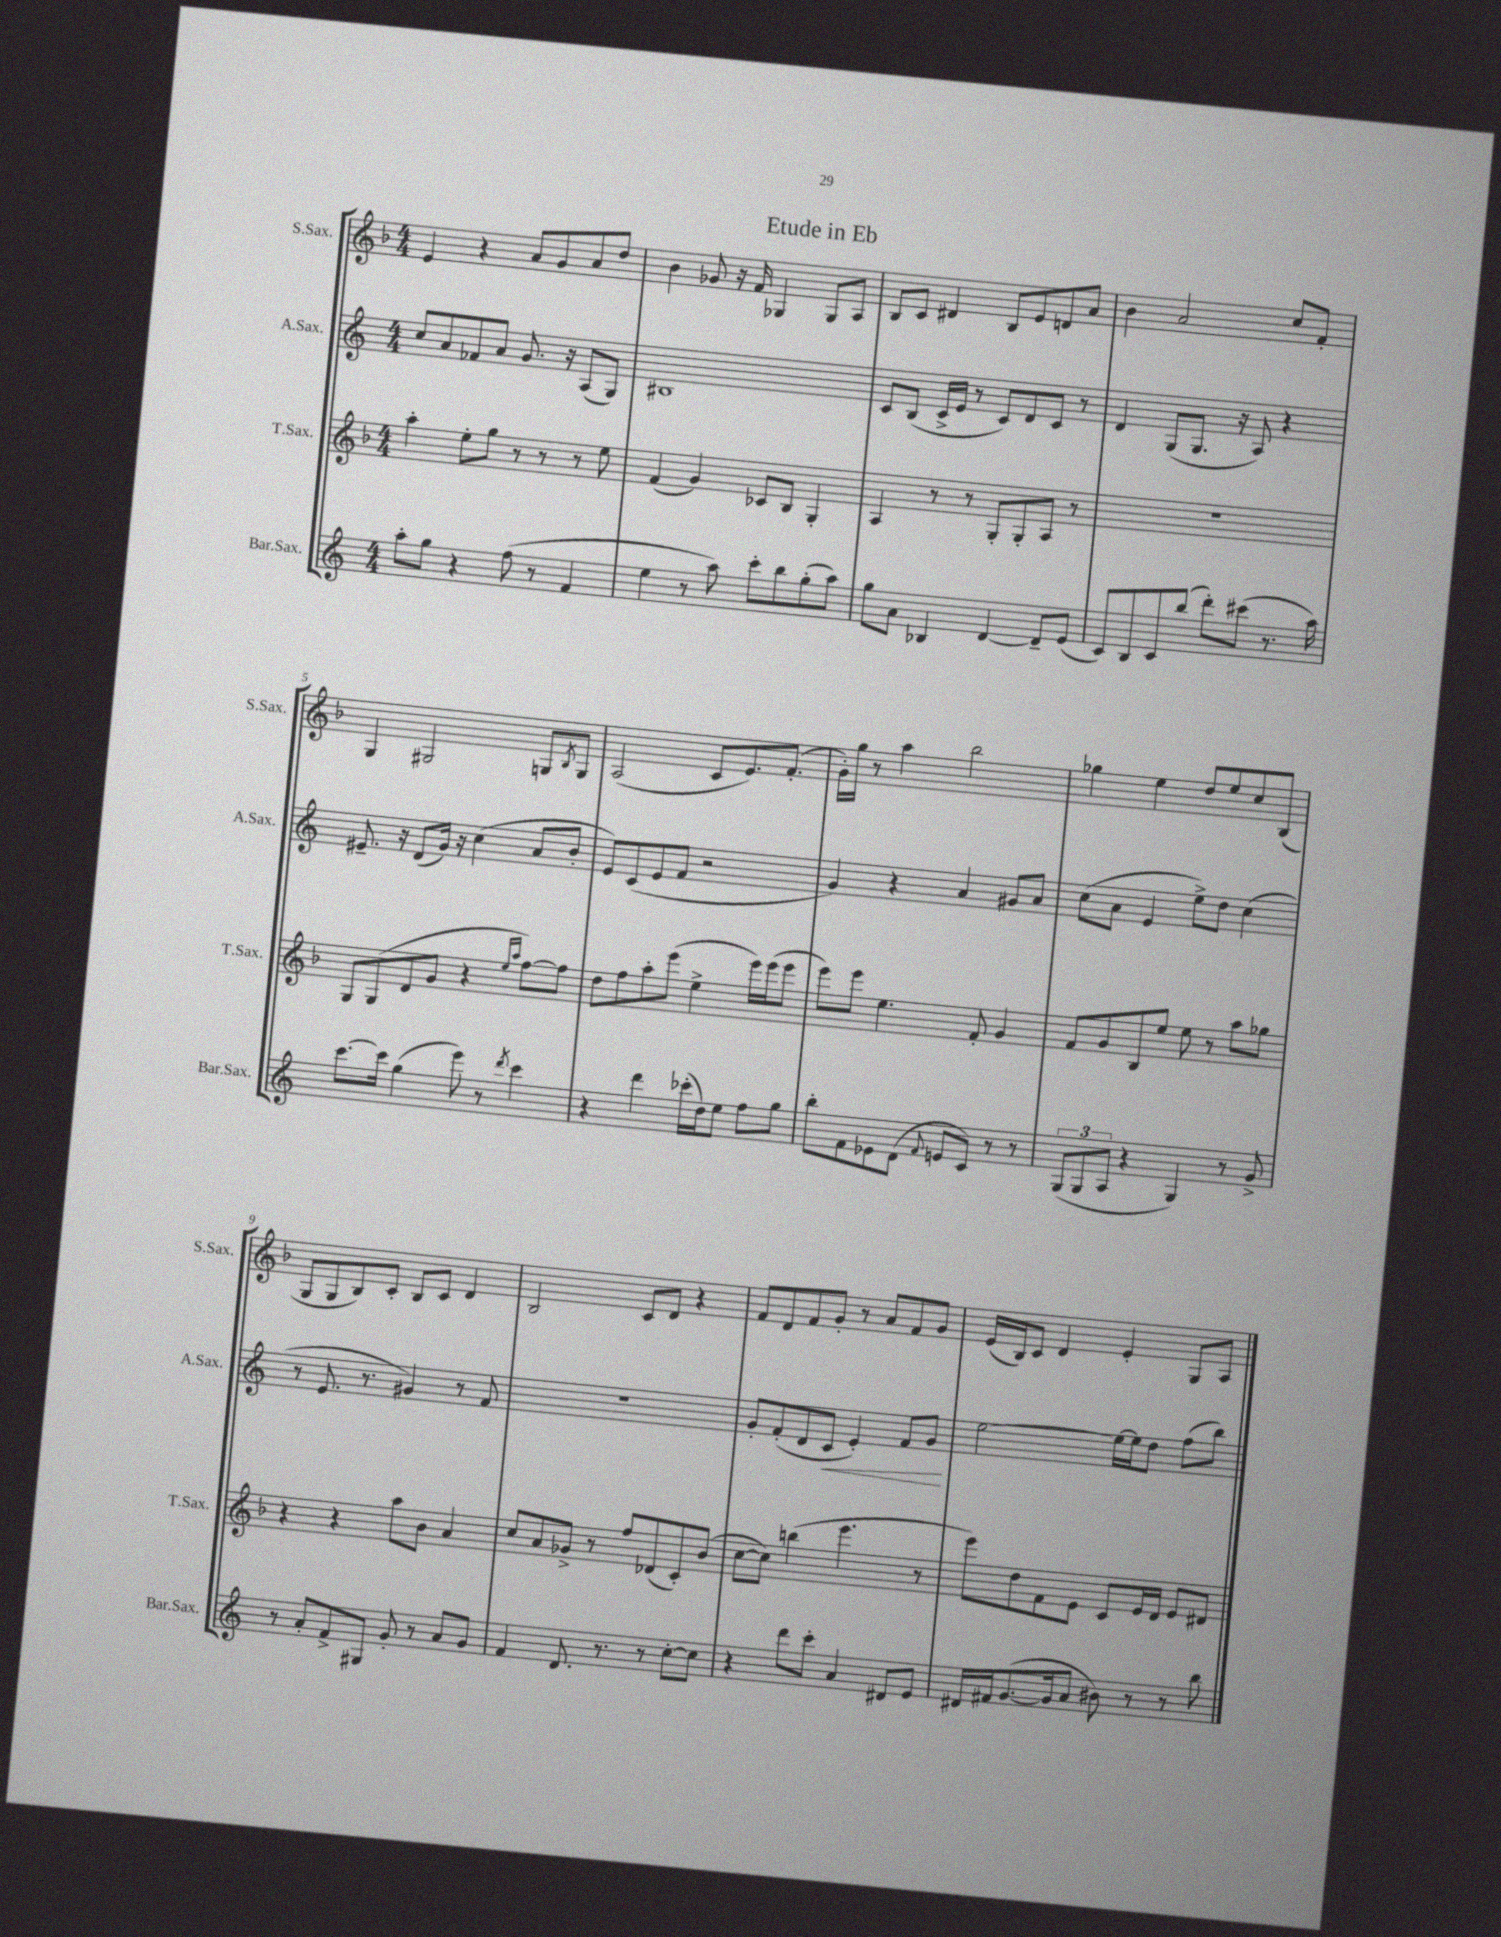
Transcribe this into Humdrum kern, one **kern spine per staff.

**kern	**kern	**kern	**kern
*staff4	*staff3	*staff2	*staff1
*clefG2	*clefG2	*clefG2	*clefG2
*k[]	*k[b-]	*k[]	*k[b-]
*M4/4	*M4/4	*M4/4	*M4/4
8aa'	4aa'	8cc	4e
8gg	.	8a	.
4r	8ee'	8f-	4r
.	8gg	8a	.
(8ff	8r	8.g	8a
8r	8r	.	8g
.	.	16r	.
4f	8r	(8A	8a
.	8ee	8G)	8dd
=	=	=	=
4ee	(4f	1B#	4b-
8r	4g)	.	8g-
8aa)	.	.	16r
.	.	.	16f
8ccc'	8c-	.	4G-
8bb	8B-	.	.
(8gg'	4G'	.	8G-
8aa)	.	.	8A
=	=	=	=
8gg	4A	8c	8B-
8a	.	(8B	8c
4B-	8r	16c^	4d#
.	.	16e	.
.	8r	8r	.
[4d	8G'	8c)	8B-
.	8G'	8d	8e
8d~]	8A	8c	8d
(8e	8r	8r	8a
=	=	=	=
8c)	1r	4d	4b-
8B	.	.	.
8c	.	(8G	2a
(8bb	.	8.G	.
8ddd')	.	.	.
.	.	16r	.
(8ccc#	.	8A)	.
8.r	.	4r	8cc
.	.	.	8f'
16aa)	.	.	.
=	=	=	=
[8.ccc	8G	8.e#~	4G
.	(8G	.	.
16ccc]	.	16r	.
(4gg	8d	(8d	2G#
.	8g	16g)	.
.	.	16r	.
8eee)	4r	(4cc	.
8r	.	.	.
.	16qqee	.	.
8qddd	16qqaa	.	.
4ccc	[8ff)	8a	8G
.	.	.	8qB-
.	8ff]	8b'	8G
=	=	=	=
4r	8dd	8e)	(2A
.	8ff	(8c	.
4ddd	8aa'	8e	.
.	(8eee	8f	.
(16ccc-'	4ee^	2r	8c
16dd)	.	.	.
8ee	.	.	8.e)
8ff	16eee)	.	.
.	(16eee	.	(8.f'
8gg	8eee	.	.
=	=	=	=
8bb'	8eee)	4g)	16g')
.	.	.	16gg
8f	8eee	.	8r
8e-	4.ee	4r	4aa
(8d	.	.	.
8qqf	.	.	.
8e	.	4a	2bb-
8c)	8f'	.	.
8r	4g	8g#	.
8r	.	8a	.
=	=	=	=
(12G	8f	(8cc	4gg-
12G	.	.	.
.	8g	8a	.
12A	.	.	.
4r	8B-	4e	4ee
.	8ee	.	.
4G)	8ee	8ee^)	8dd
.	8r	8dd	8ee
8r	8aa	(4cc	8cc
8g^	8gg-	.	(8B-
=	=	=	=
8r	4r	8r	8G
8a'	.	8.e	8G
8f^	4r	.	8B-)
.	.	8.r	.
8G#	.	.	8c'
8g'	8aa	4g#)	8B-
8r	8b-	.	8c
8a	4a	8r	4d
8g	.	8f	.
=	=	=	=
4f	8cc	1r	2B-
.	8a	.	.
8.d	8g-^	.	.
.	8r	.	.
8.r	.	.	.
.	8ff	.	8c
8r	(8d-	.	8d
[8cc'	8c')	.	4r
8cc]	(8b-	.	.
=	=	=	=
4r	[8cc	8g'	8f
.	8cc])	(8f'	8d
8ddd	(4bb	8d	8f
8ccc'	.	8c	8g'
4a	4.eee	4e')	8r
.	.	.	8a
8d#	.	8f	8f
8e	8r	8g	8g
=	=	=	=
16d#	8eee)	[2ee	(16e
16f#	.	.	16B-)
([8.g	8dd	.	8c
.	8f	.	4d
16g]	.	.	.
8a	8e	.	.
8b#)	8c	16ee_	4e'
.	.	16ee]	.
8r	16e	8dd	.
.	16d	.	.
8r	8e	(8ff	8G
8bb	8d#	8bb)	8A
==	==	==	==
*-	*-	*-	*-
